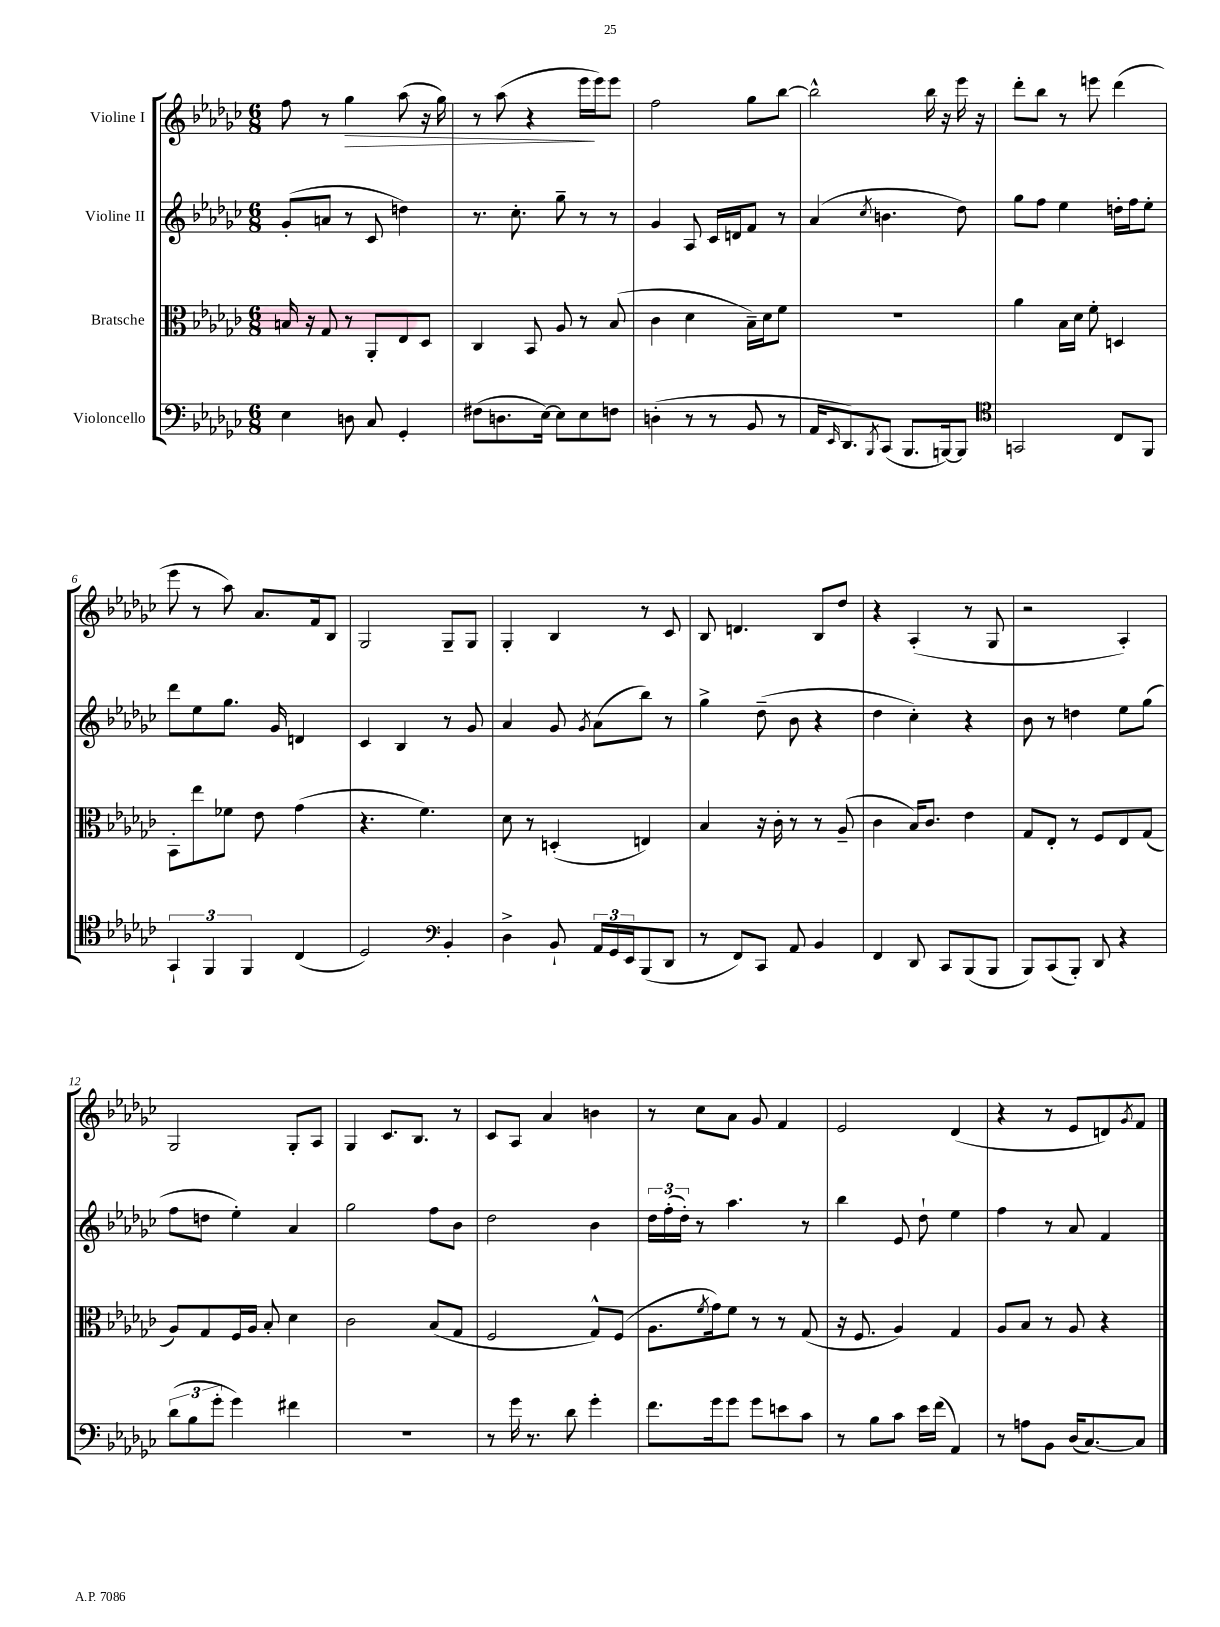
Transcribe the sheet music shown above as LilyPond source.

<<
\new StaffGroup <<
\new Staff = "s0" \with { instrumentName = "Violine I" } {
    \clef treble \key ges \major \numericTimeSignature \time 6/8
    f''8 r8 ges''4\> aes''8( r16 ges''16) |
    r8 aes''8( r4 ees'''16\! ees'''16) ees'''8 |
    f''2 ges''8 bes''8~ |
    bes''2-^ bes''16 r16 ees'''16 r16 |
    des'''8-. bes''8 r8 e'''8 des'''4( |
    ees'''8 r8 aes''8) aes'8. f'16 bes8 |
    ges2 ges8-- ges8 |
    ges4-. bes4 r8 ces'8 |
    bes8 d'4. bes8 des''8 |
    r4 aes4-.( r8 ges8 |
    r2 aes4-.) |
    ges2 ges8-. aes8 |
    ges4 ces'8. bes8. r8 |
    ces'8 aes8 aes'4 b'4 |
    r8 ces''8 aes'8 ges'8 f'4 |
    ees'2 des'4( |
    r4 r8 ees'8 d'8) \acciaccatura { ges'8 } f'8 \bar "|." |
}
\new Staff = "s1" \with { instrumentName = "Violine II" } {
    \clef treble \key ges \major \numericTimeSignature \time 6/8
    ges'8-.( a'8 r8 ces'8 d''4) |
    r8. ces''8.-. ges''8-- r8 r8 |
    ges'4 aes8 ces'16 d'16 f'8 r8 |
    aes'4( \acciaccatura { ces''8 } b'4. des''8) |
    ges''8 f''8 ees''4 d''16-. f''16 ees''8-. |
    des'''8 ees''8 ges''8. ges'16 d'4 |
    ces'4 bes4 r8 ges'8 |
    aes'4 ges'8 \acciaccatura { ges'8 } aes'8( bes''8) r8 |
    ges''4-> des''8--( bes'8 r4 |
    des''4 ces''4-.) r4 |
    bes'8 r8 d''4 ees''8 ges''8( |
    f''8 d''8 ees''4-.) aes'4 |
    ges''2 f''8 bes'8 |
    des''2 bes'4 |
    \tuplet 3/2 { des''16 f''16-.( des''16-.) } r8 aes''4. r8 |
    bes''4 ees'8 des''8-! ees''4 |
    f''4 r8 aes'8 f'4 \bar "|." |
}
\new Staff = "s2" \with { instrumentName = "Bratsche" } {
    \clef alto \key ges \major \numericTimeSignature \time 6/8
    b16 r16 ges8 r8 aes,8-. ees8 des8 |
    ces4 bes,8 aes8 r8 bes8( |
    ces'4 des'4 bes16--) des'16 f'8 |
    R2. |
    aes'4 bes16 des'16 f'8-. d4 |
    bes,8-. ees''8 fes'8 ees'8 ges'4( |
    r4. f'4.) |
    des'8 r8 d4-.( e4) |
    bes4 r16 ces'16-. r8 r8 aes8--( |
    ces'4 bes16) ces'8. ees'4 |
    ges8 ees8-. r8 f8 ees8 ges8( |
    aes8) ges8 f16 aes16 bes8-. des'4 |
    ces'2 bes8( ges8 |
    f2 ges8-^) f8( |
    aes8. \acciaccatura { f'8 } ges'16) f'8 r8 r8 ges8( |
    r16 f8. aes4) ges4 |
    aes8 bes8 r8 aes8 r4 \bar "|." |
}
\new Staff = "s3" \with { instrumentName = "Violoncello" } {
    \clef bass \key ges \major \numericTimeSignature \time 6/8
    ees4 d8 ces8 ges,4-. |
    fis8( d8. ees16~) ees8 ees8 f8 |
    d4-.( r8 r8 bes,8 r8 |
    aes,16 \grace { ees,16 } des,8.) \acciaccatura { bes,,8 } ces,8( bes,,8. b,,16~) b,,8 |
    \clef tenor g,2 ces8 f,8 |
    \tuplet 3/2 { ges,4-! f,4 f,4 } ces4( |
    des2) \clef bass bes,4-. |
    des4-> bes,8-! \tuplet 3/2 { aes,16 ges,16 ees,16 } bes,,8( des,8 |
    r8 f,8) ces,8 aes,8 bes,4 |
    f,4 des,8 ces,8 bes,,8( bes,,8 |
    bes,,8) ces,8( bes,,8-.) des,8 r4 |
    \tuplet 3/2 { des'8( bes8 ges'8-. } ges'4) fis'4 |
    R2. |
    r8 ges'16 r8. des'8 ges'4-. |
    f'8. ges'16 ges'8 ges'8 e'8 ces'8 |
    r8 bes8 ces'8 ees'16 f'16( aes,4) |
    r8 a8 bes,8 des16( ces8.~) ces8 \bar "|." |
}
>>
>>
